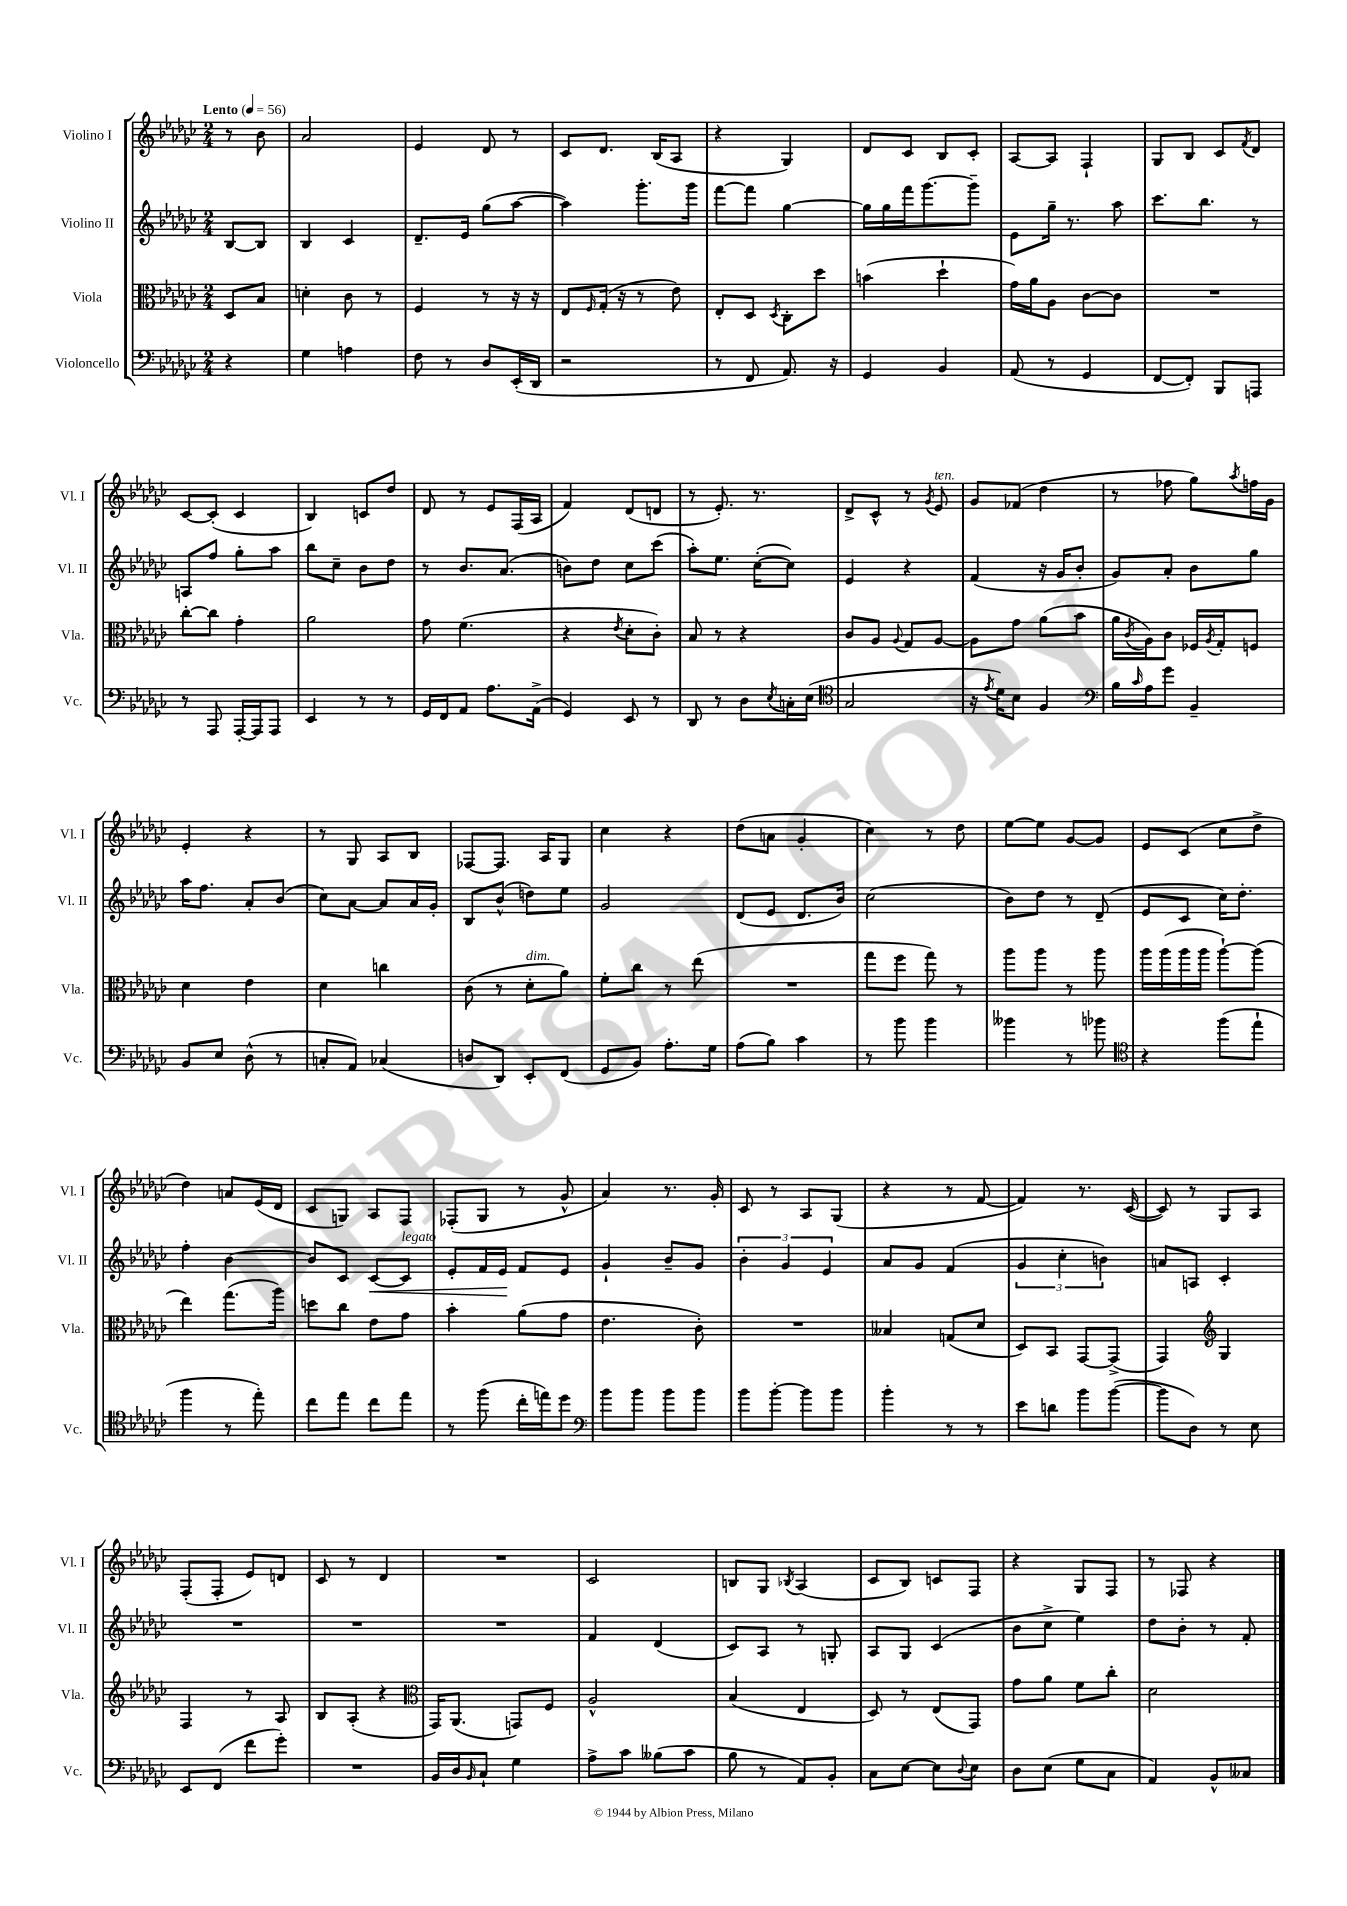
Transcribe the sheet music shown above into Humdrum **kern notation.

**kern	**kern	**kern	**kern
*staff4	*staff3	*staff2	*staff1
*clefF4	*clefC3	*clefG2	*clefG2
*k[b-e-a-d-g-c-]	*k[b-e-a-d-g-c-]	*k[b-e-a-d-g-c-]	*k[b-e-a-d-g-c-]
*M2/4	*M2/4	*M2/4	*M2/4
*MM56	*MM56	*MM56	*MM56
4r	8D-/L	[8B-/L	8r
.	8B-/J	8B-/]J	8b-\
=	=	=	=
4G-\	4d'\	4B-/	2a-/
4A\	8c-\	4c-/	.
.	8r	.	.
=	=	=	=
8F\	4F/	8.d-~/L	4e-/
8r	.	.	.
.	.	16e-/Jk	.
8D-/L	8r	(8gg-\L	8d-/
(16EE-'/L	16r	[8aa-\J	8r
16DD-/JJ	16r	.	.
=	=	=	=
2r	8E-/L	4aa-\])	8c-/L
.	16qqF/	.	.
.	(16G-'/Jk	.	8.d-/J
.	16r	.	.
.	8r	8.ggg-'\L	.
.	.	.	(16B-/LK
.	8e-\)	.	8A-/J
.	.	16ggg-\Jk	.
=	=	=	=
8r	8E-'/L	[8fff\L	4r
8FF/	8D-/J	8fff\]J	.
.	8qD-/	.	.
8.AA-/)	8C-'\L	[4gg-\	4G-/)
.	8dd-\J	.	.
16r	.	.	.
=	=	=	=
4GG-/	(4b\	16gg-\]LL	8d-/L
.	.	16gg-\	.
.	.	16fff\J	8c-/J
.	.	[8.ggg-\	.
4BB-/	4dd-`\	.	8B-/L
.	.	8ggg-~\]J	8c-'/J
=	=	=	=
(8AA-/	16g-\LL)	8e-\L	[8A-/L
.	16a-\J	.	.
8r	8A-\J	16gg-~\Jk	8A-/]J
.	.	8.r	.
4GG-/	[8c-\L	.	4F`/
.	8c-\]J	8aa-\	.
=	=	=	=
[8FF/L	2r	8.ccc-\L	8G-/L
8FF'/]J)	.	.	8B-/J
.	.	8.bb-\J	.
8BBB-/L	.	.	8c-/L
.	.	.	8qf/
8AAA/J	.	8r	8d-/J
=	=	=	=
8r	[8cc-'\L	8A/L	[8c-/L
8AAA-/	8cc-\]J	8ff/J	(8c-'/]J
[16AAA-'/LL	4g-'\	8gg-'\L	4c-/
16AAA-/]J	.	.	.
8AAA-/J	.	8aa-\J	.
=	=	=	=
4EE-/	2a-\	8bb-\L	4B-/)
.	.	8cc-~\J	.
8r	.	8b-\L	8c/L
8r	.	8dd-\J	8dd-/J
=	=	=	=
16GG-/LL	8g-\	8r	8d-/
16FF/J	.	.	.
8AA-/J	(4.f\	8.b-/L	8r
8.A-\L	.	.	8e-/L
.	.	(8.a-/J	.
.	.	.	(16F/L
(16AA-^\Jk	.	.	16A-/JJ
=	=	=	=
4GG-/)	4r	8b\L)	4f/)
.	.	8dd-\J	.
.	8qe-/	.	.
8EE-/	8d-'\L	8cc-\L	(8d-/L
8r	8c-'\J)	(8ccc-\J	8d/J
=	=	=	=
8DD-/	8B-/	8aa-'\L)	8r
8r	8r	8.ee-\J	8.e-'/)
8D-\L	4r	.	.
.	.	([16cc-'\LK	8.r
8qE-/	.	.	.
16C'\L	.	8cc-\]J)	.
(16E-\JJ	.	.	.
=	=	=	=
*clefC4	*	*	*
2G-/	8c-/L	4e-/	8d-^/L
.	8A-/J	.	8c-^^/J
.	8qqA-/	.	.
.	8G-/L	4r	8r
.	.	.	8qg-/
.	[8A-/J	.	8e-/
=	=	=	=
16r	8A-\]L	(4f/	8g-/L
8qe-/	.	.	.
16d-\LK)	.	.	.
8B-\J	8g-\J	.	(8f-/J
4F/	(8a-\L	16r	4dd-\
.	.	16g-/LK	.
.	8b-\J	8b-'/J	.
=	=	=	=
*clefF4	*	*	*
16B-\LL	16a-\LL	8g-/L)	8r
16qqc-/	8qc-/	.	.
16A-\J	16A-\J)	.	.
8g-\J	8c-\J	8a-'/J	8ff-\
4BB-~/	16F-/LL	8b-\L	8gg-\L)
.	8qA-/	.	.
.	16G-'/J	.	.
.	.	.	8qaa-/
.	8F/J	8gg-\J	16ff\L
.	.	.	16g-\JJ
=	=	=	=
8BB-/L	4d-\	16aa-\LK	4e-'/
.	.	8.ff\J	.
8E-/J	.	.	.
(8D-^^\	4e-\	8a-'/L	4r
8r	.	(8b-/J	.
=	=	=	=
8C'/L	4d-\	8cc-\L)	8r
8AA-/J)	.	[8a-\J	8G-/
(4C-/	4cc\	8a-/]L	8A-/L
.	.	16a-/L	8B-/J
.	.	16g-'/JJ	.
=	=	=	=
8D/L	(8c-\	8B-/L	[8F-/L
8DD-/J)	8r	(8b-^^/J	8.F-/]J
8EE-'/L	8d-'\L	8dd\L)	.
.	.	.	16A-/LK
(8FF/J	8a-\J)	8ee-\J	8G-/J
=	=	=	=
8GG-/L	8f'\L	2g-/	4cc-\
8BB-/J)	8cc-\J	.	.
8.A-'\L	8r	.	4r
.	(8ee-\	.	.
16G-\Jk	.	.	.
=	=	=	=
(8A-\L	2r	(8d-/L	(8dd-\L
8B-\J)	.	8e-/J	8a\J
4c-\	.	8.d-/L	4g-'/
.	.	16b-/Jk)	.
=	=	=	=
8r	8gg-\L	(2cc-\	4cc-\)
8b-\	8ff\J	.	.
4b-\	8gg-\)	.	8r
.	8r	.	8dd-\
=	=	=	=
4b--\	8aa-\L	8b-\L)	[8ee-\L
.	8aa-\J	8dd-\J	8ee-\]J
8r	8r	8r	[8g-/L
8b-\	8aa-\	(8d-~/	8g-/]J
=	=	=	=
*clefC4	*	*	*
4r	16aa-\LL	8e-/L	8e-/L
.	(16aa-\	.	.
.	16aa-\	8c-/J	(8c-/J
.	16aa-\JJ	.	.
(8ff\L	[8aa-`\L)	16cc-\LK)	8cc-\L
.	.	8.dd-'\J	.
8ee-`\J	(8aa-\]J	.	8dd-^\J
=	=	=	=
4ff\	4ee-\)	4ff'\	4dd-\)
8r	(8.gg-\L	[4b-\	8a/L
8ee-'\)	.	.	(16e-/L
.	16aa-\Jk)	.	16d-/JJ
=	=	=	=
8cc-\L	8dd\L	8b-/]L	8c-/L
8ee-\J	8cc-\J	8c-/J	8G/J)
8cc-\L	8e-\L	[8c-/L	8A-/L
8ee-\J	8g-\J	8c-/]J	8F/J
=	=	=	=
8r	4b-'\	8e-'/L	(8F-'/L
(8ff\	.	16f/L	8G-/J
.	.	16e-/JJ	.
16cc-'\LL	(8a-\L	8f/L	8r
16ee\J)	.	.	.
8dd-\J	8g-\J	8e-/J	8g-^^/
=	=	=	=
*clefF4	*	*	*
8b-\L	4.e-\	4g-`/	4a-/)
8b-\J	.	.	.
8b-\L	.	8b-~/L	8.r
8b-\J	8c-'\)	8g-/J	.
.	.	.	16g-'/
=	=	=	=
8b-\L	2r	6b-'\	8c-/
[8b-'\J	.	.	8r
.	.	6g-/	.
8b-\]L	.	.	8A-/L
.	.	6e-/	.
8b-\J	.	.	(8G-/J
=	=	=	=
4b-'\	4B--/	8a-/L	4r
.	.	8g-/J	.
8r	(8G/L	(4f/	8r
8r	8d-/J	.	[8f/
=	=	=	=
8e-\L	8D-/L)	6g-/	4f/])
8d\J	8BB-/J	.	.
.	.	6cc-'\	.
8b-\L	[8GG-/L	.	8.r
.	.	6b\)	.
([8b-\J	(8GG-^/]J	.	.
.	.	.	([16c-/
=	=	=	=
8b-\]L	4GG-/)	8a/L	8c-/])
8D-\J)	.	8A/J	8r
*	*clefG2	*	*
8r	4G-/	4c-'/	8G-/L
8E-\	.	.	8A-/J
=	=	=	=
8EE-/L	4F/	2r	(8F'/L
(8FF/J	.	.	8F'/J
8f\L	8r	.	8e-/L)
8g-'\J)	8A-/	.	8d/J
=	=	=	=
2r	8B-/L	2r	8c-/
.	(8A-'/J	.	8r
.	4r	.	4d-/
=	=	=	=
*	*clefC3	*	*
16BB-/LL	16GG-/LK)	2r	2r
16D-/J	(8.AA-/J	.	.
16qqBB-/	.	.	.
8C-`/J	.	.	.
4G-\	8GG/L)	.	.
.	8F/J	.	.
=	=	=	=
8A-^\L	2A-^^/	4f/	2c-/
8c-\J	.	.	.
(8B--\L	.	(4d-/	.
8c-\J	.	.	.
=	=	=	=
8B-\	(4B-/	8c-/L)	8B/L
8r	.	8A-/J	8G-/J
.	.	.	8qB-/
8AA-/L)	4E-/	8r	(4A-/
8BB-'/J	.	8G'/	.
=	=	=	=
8C-\L	8D-/)	8A-/L	8c-/L
[8E-\J	8r	8G-/J	8B-/J)
8E-\]L	(8E-/L	(4c-/	8c/L
8qqD-/	.	.	.
8E-\J	8GG-/J)	.	8F/J
=	=	=	=
8D-\L	8g-\L	8b-\L	4r
(8E-\J	8a-\J	8cc-^\J	.
8G-\L	8f\L	4ee-\)	8G-/L
8C-\J	8cc-'\J	.	8F/J
=	=	=	=
4AA-/)	2d-\	8dd-\L	8r
.	.	8b-'\J	8F-/
8BB-^^/L	.	8r	4r
8C--/J	.	8f'/	.
==	==	==	==
*-	*-	*-	*-
